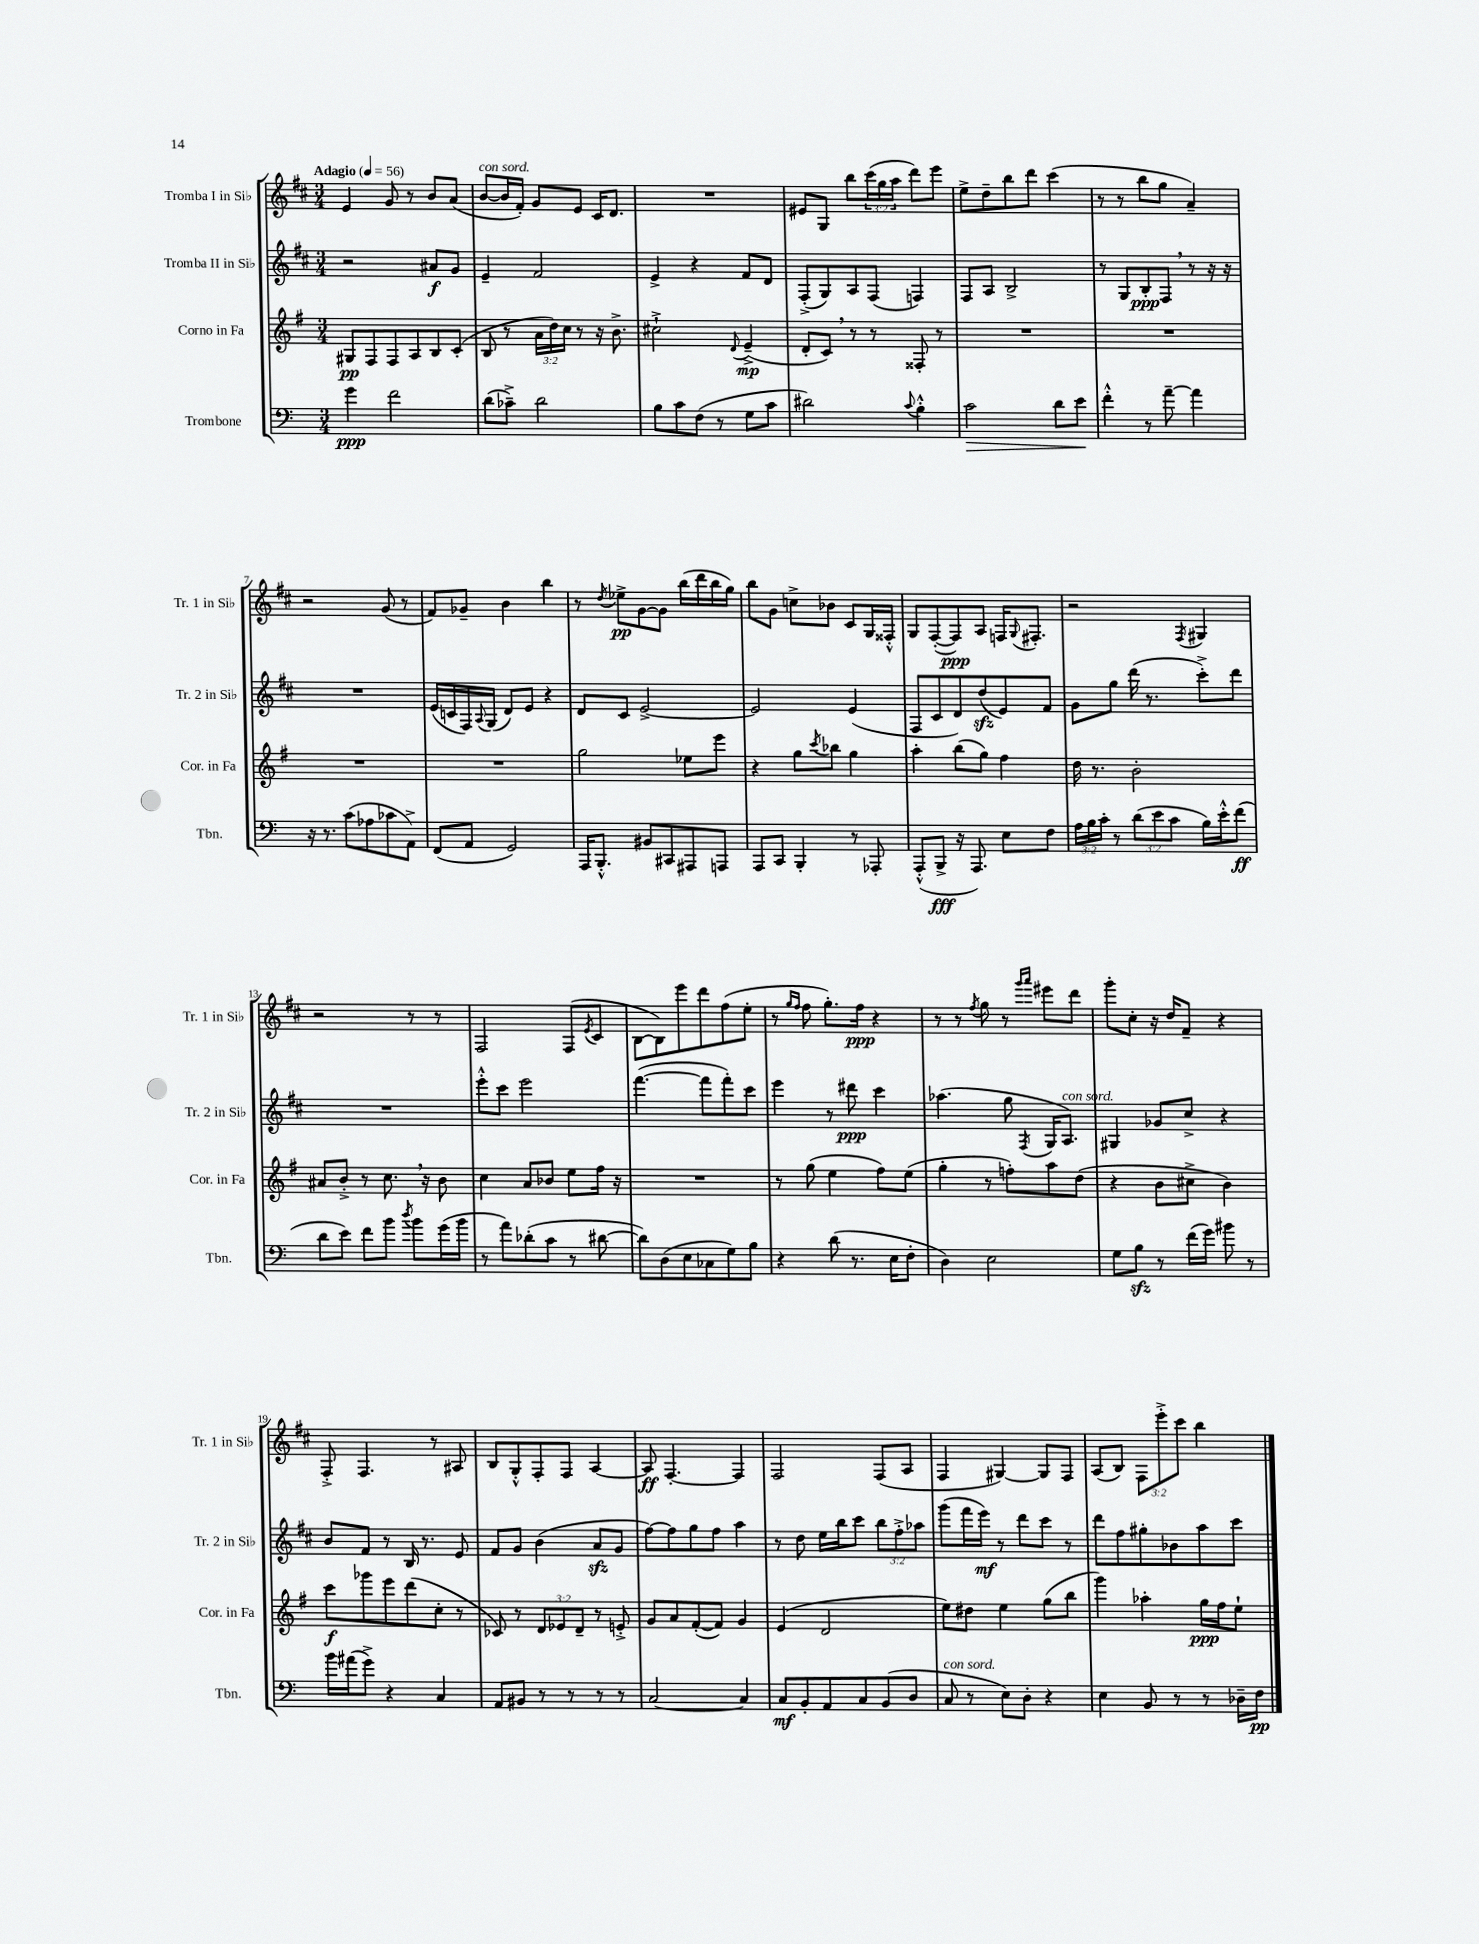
<<
\new StaffGroup <<
\new Staff = "s0" \with { instrumentName = "Tromba I in Sib" shortInstrumentName = "Tr. 1 in Sib" } {
    \clef treble \key d \major \numericTimeSignature \time 3/4 \override Staff.TupletNumber.text = #tuplet-number::calc-fraction-text \tempo "Adagio" 4 = 56
    e'4 g'8 r8 b'8 a'8( |
    b'8~^\markup { \italic "con sord." } b'16 fis'16-.) g'8 e'8 cis'16 d'8. |
    R2. |
    eis'8 g8 b''8 \tuplet 3/2 { cis'''16( g''16 a''16 } d'''8) e'''8 |
    e''8-> d''8-- b''8 d'''8 cis'''4( |
    r8 r8 b''8 g''8 a'4--) |
    r2 g'8( r8 |
    fis'8) ges'8-- b'4 b''4 |
    r8 \acciaccatura { d''8 } ees''8->\pp g'8~ g'8 b''16( d'''16 b''16 g''16) |
    b''8 g'8 c''8-> bes'8 cis'8 g16 fisis16-.-^ |
    g8 fis8~-.( fis8\ppp) a8 f16 \appoggiatura { g8 } fis8.-. |
    r2 \acciaccatura { fis8 } gis4 |
    r2 r8 r8 |
    fis2 fis8( \acciaccatura { e'8 } cis'8 |
    b8~ b8) e'''8 d'''8 fis''8( e''8-. |
    r8 \grace { g''16 fis''16 } fis''8 g''8.-.) fis''16\ppp r4 |
    r8 r8 \acciaccatura { fis''8 } g''8 r8 \grace { g'''16 a'''16 } eis'''8 d'''8 |
    g'''8-. cis''8-. r16 d''16 fis'8-- r4 |
    fis8-.-> fis4. r8 ais8 |
    b8 g8-.-^ fis8-. fis8 a4~ |
    a8\ff fis4.~-. fis4 |
    fis2 fis8( a8 |
    fis4 gis4~) gis8 fis8 |
    a8( b8) \tuplet 3/2 { fis8 e'''8-.-> cis'''8 } b''4 \bar "|." |
}
\new Staff = "s1" \with { instrumentName = "Tromba II in Sib" shortInstrumentName = "Tr. 2 in Sib" } {
    \clef treble \key d \major \numericTimeSignature \time 3/4 \override Staff.TupletNumber.text = #tuplet-number::calc-fraction-text
    r2 ais'8\f g'8 |
    e'4-- fis'2 |
    e'4-> r4 fis'8 d'8 |
    fis8-.->( g8) a8 fis8( f4) |
    fis8 a8 b2-> |
    r8 g8 b8-.\ppp fis8 \breathe r8 r16 r16 |
    R2. |
    e'16( c'16 fis16) \appoggiatura { a8 } g16( d'8) e'8 r4 |
    d'8 cis'8 e'2~-> |
    e'2 e'4( |
    fis8 cis'8 d'8) d''8\sfz( e'8) fis'8 |
    g'8 g''8 d'''16( r8. cis'''8-.->) d'''8 |
    R2. |
    e'''8-.-^ cis'''8 e'''2 |
    fis'''4.~( fis'''8 fis'''8-.) cis'''8 |
    e'''4 r8 dis'''8\ppp cis'''4 |
    aes''4.( g''8 \acciaccatura { fis8 } g16 a8.^\markup { \italic "con sord." }) |
    gis4 ges'8 cis''8-> r4 |
    b'8 fis'8 r8 b16 r8. e'8 |
    fis'8 g'8 b'4( a'8\sfz g'8 |
    fis''8~) fis''8 g''8 fis''8 a''4 |
    r8 d''8 e''16 b''16 cis'''8 \tuplet 3/2 { b''8 fis''8-.-> aes''8 } |
    g'''8( fis'''16 e'''16\mf) r8 d'''8 cis'''8 r8 |
    d'''8 fis''8 gis''8-. bes'8 a''8 cis'''8 \bar "|." |
}
\new Staff = "s2" \with { instrumentName = "Corno in Fa" shortInstrumentName = "Cor. in Fa" } {
    \clef treble \key g \major \numericTimeSignature \time 3/4 \override Staff.TupletNumber.text = #tuplet-number::calc-fraction-text
    gis8\pp fis8 fis8 a8 b8 c'8-.( |
    b8 r8 \tuplet 3/2 { a'16 d''16) c''16 } r8 r16 b'8.-> |
    cis''2-!-> \appoggiatura { d'8 } e'4--->\mp( |
    d'8-. c'8) \breathe r8 r8 fisis8-. r8 |
    R2. |
    R2. |
    R2. |
    R2. |
    g''2 ees''8 e'''8 |
    r4 g''8 \acciaccatura { c'''8 } bes''8 g''4 |
    a''4-. b''8( g''8) fis''4 |
    d''16 r8. b'2-. |
    ais'8 b'8-.-> r8 c''8. \breathe r16 b'8 |
    c''4 a'8 bes'8 e''8 fis''16 r16 |
    R2. |
    r8 g''8( e''4 fis''8) e''8( |
    g''4-. r8 f''8-.) a''8 d''8( |
    r4 b'8 cis''8-> b'4) |
    c'''8\f ges'''8 e'''8 d'''8( c''8-. r8 |
    ces'8) r8 \tuplet 3/2 { d'8 ees'8 d'8-- } r8 e'8-.-> |
    g'8 a'8 fis'8~-.( fis'8) g'4 |
    e'4( d'2 |
    e''8) dis''8 e''4 g''8( b''8 |
    g'''4) aes''4-. g''16\ppp fis''16 e''8-! \bar "|." |
}
\new Staff = "s3" \with { instrumentName = "Trombone" shortInstrumentName = "Tbn." } {
    \clef bass \key c \major \numericTimeSignature \time 3/4 \override Staff.TupletNumber.text = #tuplet-number::calc-fraction-text
    g'4\ppp f'2 |
    d'8( ces'8--->) d'2 |
    b8 c'8 f8( r8 g8 c'8 |
    dis'2) \appoggiatura { c'8 } b4-.-^ |
    c'2\> d'8 e'8\! |
    f'4-.-^ r8 a'8~-- a'4 |
    r16 r8. c'8( aes8 ces'8 a,8->) |
    f,8( a,8 g,2) |
    a,,16 b,,8.-.-^ bis,8 cis,8 ais,,8 a,,8 |
    a,,8 c,8 b,,4-. r8 aes,,8-. |
    a,,8-.-^( b,,8->\fff r16 a,,8.) e8 f8 |
    \tuplet 3/2 { a16 b16 c'16-. } r8 \tuplet 3/2 { d'8( e'8 c'8 } b16) e'16-.-^ f'8\ff( |
    d'8 e'8) f'8 b'8 \acciaccatura { d''8 } b'8 g'16( b'16 |
    r8 a'8) des'8-.( c'8 r8 dis'8~ |
    dis'8) d8( e8 ces8 g8) b8 |
    r4 d'8( r8. e16 f8-. |
    d4) e2 |
    g8 b8\sfz r8 f'16( g'16) bis'8 r8 |
    b'16 ais'16( g'8->) r4 c4 |
    a,8 bis,8 r8 r8 r8 r8 |
    c2~ c4 |
    c8\mf b,8-. a,8 c8 b,8( d8 |
    c8^\markup { \italic "con sord." } r8 e8) d8-. r4 |
    e4 b,8 r8 r8 des16-- f16\pp \bar "|." |
}
>>
>>
